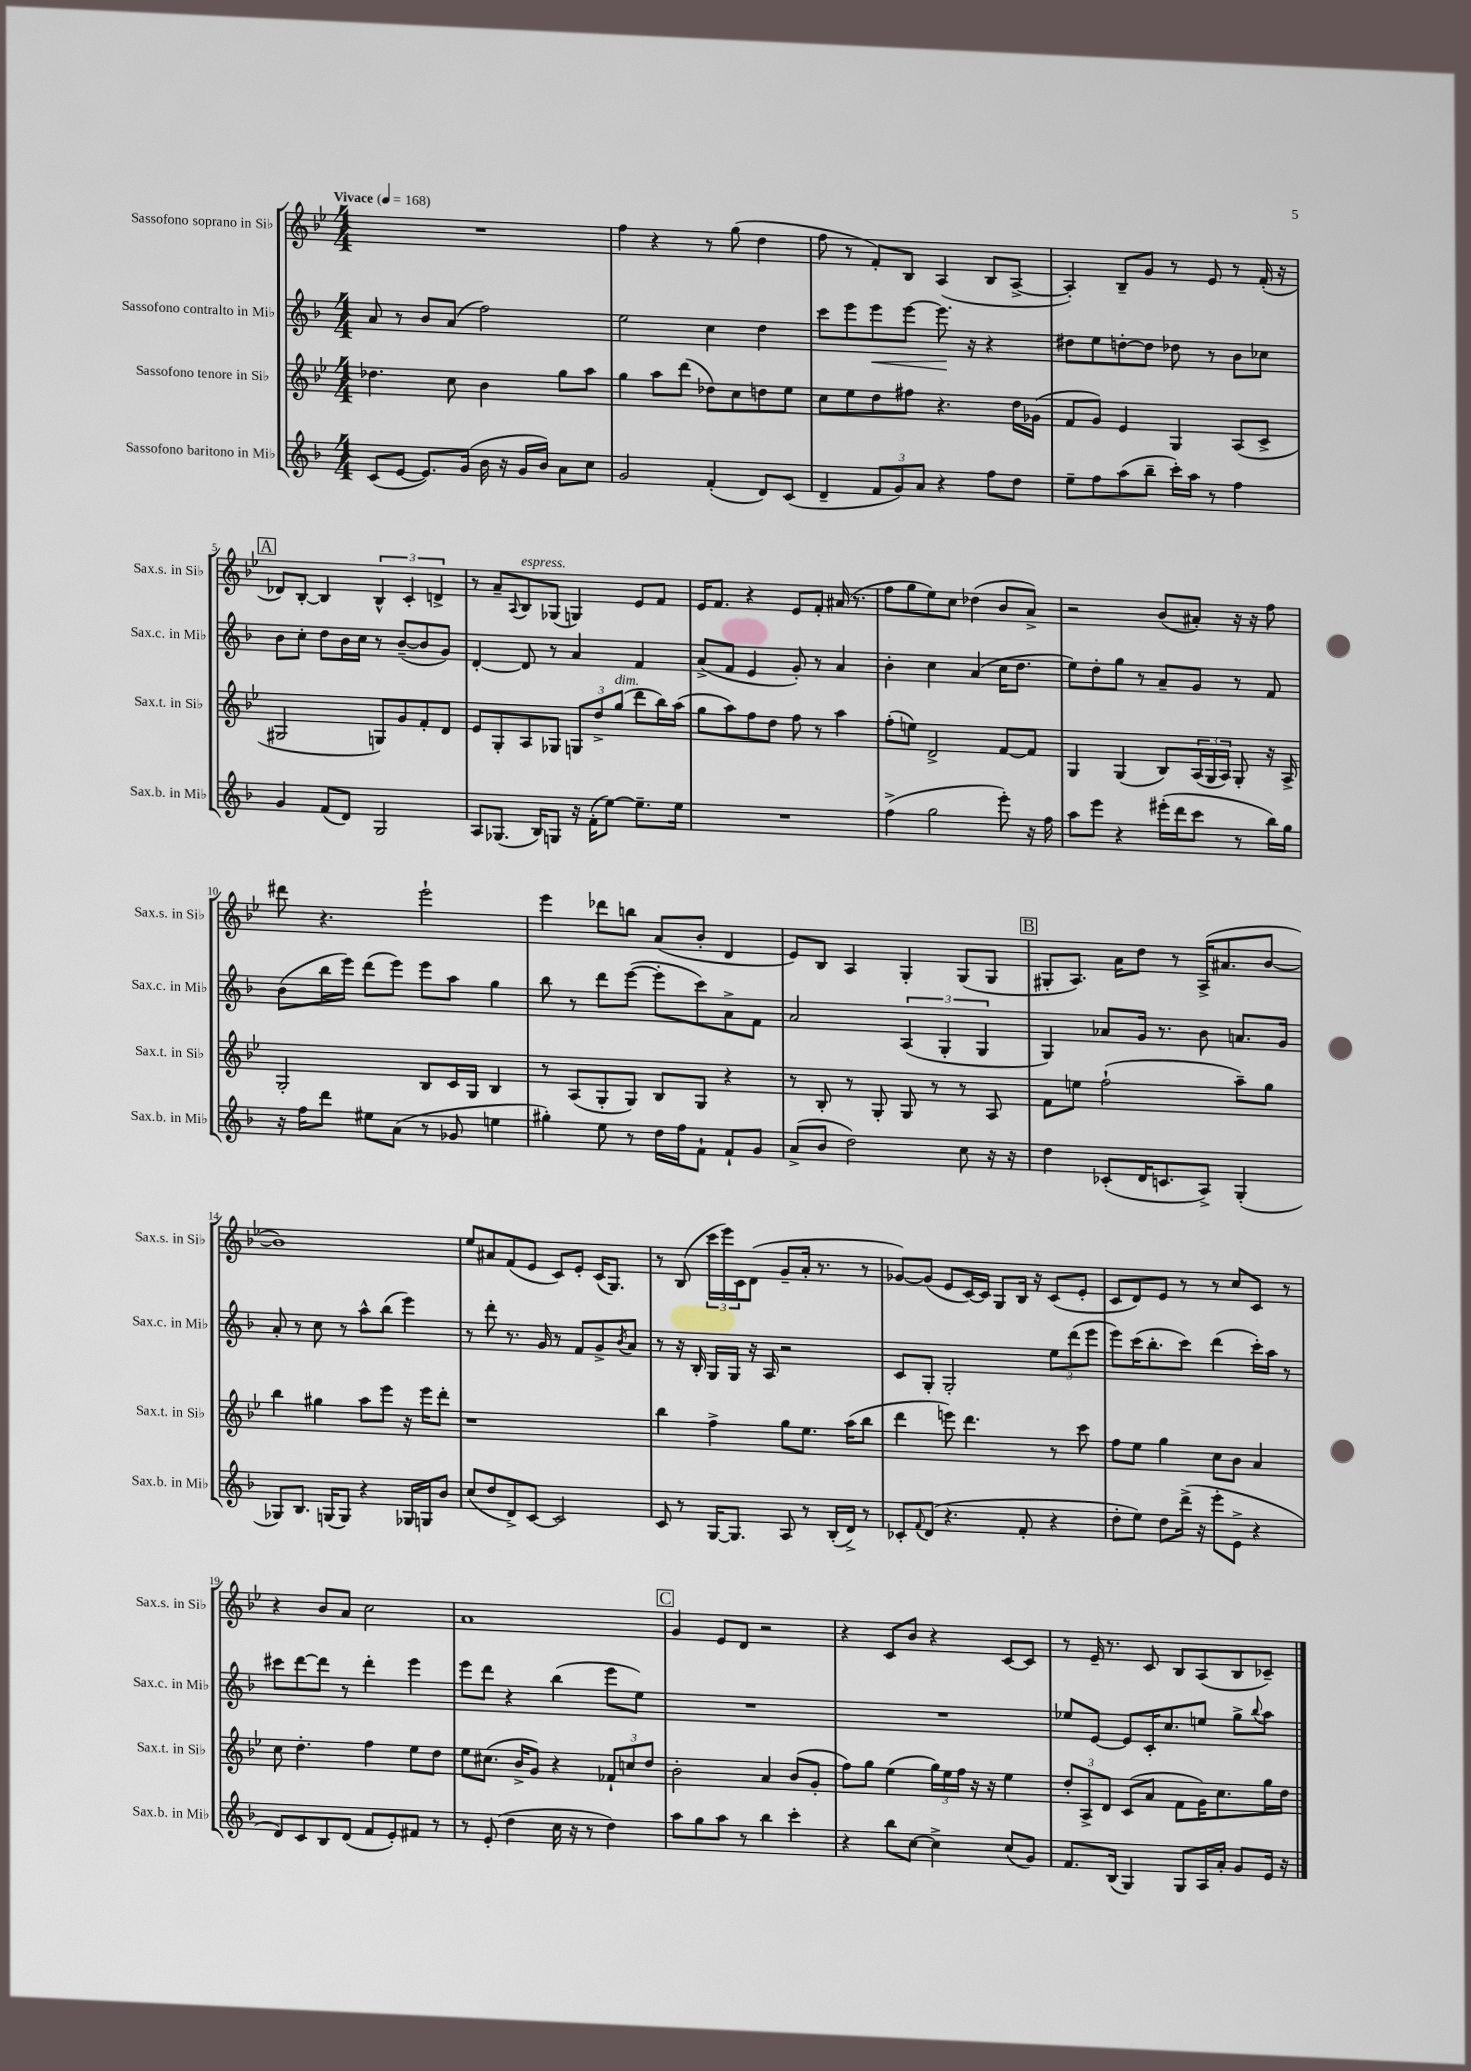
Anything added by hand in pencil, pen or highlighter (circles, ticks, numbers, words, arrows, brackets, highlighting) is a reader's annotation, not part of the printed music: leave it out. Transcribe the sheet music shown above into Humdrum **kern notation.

**kern	**kern	**kern	**kern
*staff4	*staff3	*staff2	*staff1
*clefG2	*clefG2	*clefG2	*clefG2
*k[b-]	*k[b-e-]	*k[b-]	*k[b-e-]
*M4/4	*M4/4	*M4/4	*M4/4
*MM168	*MM168	*MM168	*MM168
(8c/L	4.dd-\	8a/	1r
[8e/J	.	8r	.
8.e/]L)	.	8b-/L	.
.	8cc\	(8a/J	.
(16g/Jk	.	.	.
16b-\	4b-\	2ff\)	.
16r	.	.	.
16g/LL	.	.	.
16b-/JJ)	.	.	.
8a\L	8gg\L	.	.
8cc\J	8aa\J	.	.
=	=	=	=
2g/	4gg\	2ee\	4ff\
.	8aa\L	.	4r
.	(8ddd\J	.	.
(4f'/	8dd-\L)	4cc\	8r
.	8cc\	.	(8gg\
8d/L)	8dd\	4dd\	4dd\
(8c/J	8ee-\J	.	.
=	=	=	=
4d~/	8cc\L	8ccc\L	8ff\
.	8ee-\	8eee\	8r
12f/L	8dd\	8eee\	8f'/L)
12g/)	.	.	.
.	8ff#\J	[8eee\J	8B-/J
12a/J	.	.	.
4r	4.r	8.eee\]	(4A/
.	.	16r	.
8ff\L	.	4r	8B-/L
8dd\J	16dd\LL	.	[8A^/J
.	(16g-\JJ	.	.
=	=	=	=
8ee~\L	8f/L	8dd#\L	4A'/])
8ff\	8g/J)	8ee\	.
(8aa\	4e-/	[8dd'\	8B-~/L
8bb-~\J	.	8dd\]J	8g/J
16ccc'\LL)	4G/	8dd-\	8r
16aa\JJ	.	.	.
8r	.	8r	8e-/
4ff\	(8A/L	8b-\L	8r
.	8c^/J	8cc-\J	(16f'/
.	.	.	16r
=	=	=	=
4g/	2G#/	8b-\L	8d-/L)
.	.	8cc'\J	[8B-'/J
(8f/L	.	8dd\L	4B-/]
8d/J)	.	16b-\L	.
.	.	16cc\JJ	.
2G/	8G/L)	8r	6B-^^/
.	8g/	([8b-~/L	.
.	.	.	6c'/
.	8f'/	8b-/]	.
.	.	.	6d^/
.	8d/J	8g/J)	.
=	=	=	=
8A/L	8e-/L	[4d'/	8r
(8.G-/J	8G'/	.	8a~/L
.	.	.	8qqA/
.	8A/	8d/]	8B-/
16B-/LK)	.	.	.
8G/J	8G-/J	8r	(8G-/J
16r	12G/L	4a/	4G/)
(16f'\LK	.	.	.
.	12dd^/	.	.
[8ee\J)	.	.	.
.	(12gg/J	.	.
8.ee~\]L	8ddd\L	4f/	8e-/L
.	16bb-\L)	.	8f/J
16ee\Jk	(16aa\JJ	.	.
=	=	=	=
1r	8gg\L	(8a^/L	16e-/LK
.	.	.	8.f/J
.	8aa\)	8f/J	.
.	8ff\	4e/	4r
.	8dd\J	.	.
.	8ff\	8g'/)	8e-/L
.	8r	8r	8f'/J
.	4aa\	4a/	(16a#/
.	.	.	8.r
=	=	=	=
(4ff^\	(8ff'\L	4b-'\	8ff\L
.	8ee\J)	.	8gg\
2gg\	2d^/	4cc\	8ee-\)
.	.	.	8cc\J
.	.	(4a/	(4dd-\
8eee'\)	[8f/L	16cc\LK	8b-/L
.	.	8.dd\J	.
16r	8f/]J	.	8a^/J)
16ff\	.	.	.
=	=	=	=
8aa\L	4G/	8ee\L)	2r
8eee\J	.	8dd'\	.
4r	(4G/	8gg\J	.
.	.	8r	.
(16eee#'\LL	8B-/L)	8a~/L	(8b-/L
16ddd\J	.	.	.
8ccc\J	(24A/L	8g/J	8a#'/J)
.	24G/	.	.
.	24A/JJ)	.	.
8r	8G'/	8r	16r
.	.	.	16r
16bb-\LL)	16r	8f/	8ff\
16gg\JJ	16A^/	.	.
=	=	=	=
16r	2G'/	(8b-\L	8ddd#\
16ff\LK	.	.	.
8ddd\J	.	16bb-\L	4.r
.	.	16eee\JJ)	.
8ee#\L	.	(8ddd\L	.
(8a\J	.	8eee\J)	.
8r	8B-/L	8eee\L	2eee-`\
8g-/	16c/L	8aa\J	.
.	16G/JJ	.	.
4ee\	4B-/	4gg\	.
=	=	=	=
4gg#'\)	8r	8bb-\	4eee-\
.	(8A/L	8r	.
8ee\	8G'/	8ddd\L	8ddd-\L
8r	8G/J)	([8eee\J	8bb\J
16dd\LL	8B-/L	8eee'\]L	(8a/L
16ff\J	.	.	.
8f`\J	8G/J	8ccc\)	8b-'/J
8f`/L	4r	8a^\	4d/
8g/J	.	8f\J	.
=	=	=	=
(8a^/L	8r	2a/	8e-/L)
8b-/J	8B-'/	.	8B-/J
2dd\)	8r	.	4A/
.	8G'/	.	.
.	8G/	(6A/	4G'/
.	8r	.	.
.	.	6G'/	.
8cc\	8r	.	(8G/L
.	.	6G/	.
16r	8A/	.	8G/J
16r	.	.	.
=	=	=	=
4dd\	8f\L	4G/)	8G#'/L
.	8ee\J	.	8.A/J)
(8c-'/L	(2ff`\	8a-/L	.
.	.	.	16a\LK
16d/K	.	16g/Jk	8dd\J
8.c/	.	8.r	.
.	.	.	8r
8A^/J)	.	8b-\	(16A^/LK
.	.	.	8.a#/
(4G'/	8aa~\L)	8.a/L	.
.	8gg\J	.	[8b-/J
.	.	16g/Jk	.
=	=	=	=
8G-/L)	4bb-\	8a'/	1b-])
8.B-/J	.	8r	.
.	4gg#\	8cc\	.
(16G/LK	.	.	.
8G/J)	.	8r	.
4r	8aa\L	8aa^^\L	.
.	8eee-\J	(8bb-\J	.
16G-/LL	16r	4eee\)	.
16G/J	16eee-\LK	.	.
8b-/J	8ddd'\J	.	.
=	=	=	=
(8cc/L	1r	8r	8ee-/L
8dd/	.	8ddd'\	8a#/
8d^/)	.	8.r	(8f/
[8c/J	.	.	8e-/J
.	.	16g/	.
2c/]	.	8r	8c/L)
.	.	8f/L	8e-'/J
.	.	8g^/	(16c/LK
.	.	.	8.G/J)
.	.	8qb-/	.
.	.	8a/J	.
=	=	=	=
8c/	4bb-\	8r	8r
8r	.	16r	(8B-/
.	.	16B-'/	.
[16G/LK	4ff^\	16G/LL	24ccc\LL
.	.	.	24eee-\)
8.G/]J	.	16G/JJ	.
.	.	.	24c\J
.	.	16r	(8d\J
.	.	16A/	.
8A/	8gg\L	2r	8g~/L
8r	8.ee-\J	.	16a'/Jk
.	.	.	8.r
(16B-'/LL	.	.	.
16d^/JJ)	(16aa\LK	.	.
8r	8bb-\J	.	8r
=	=	=	=
8c-'/L	4ddd\	8c/L	[8g-/L)
8qqf/	.	.	.
(8d/J	.	8G'/J	(8g-/]J
4.r	8eee\)	2G'/	8e-/L
.	4.ddd\	.	[16c/L)
.	.	.	16c/]JJ
.	.	.	8G/L
8f'/	.	.	16B-/Jk
.	.	.	16r
4r	8r	12ee\L	(8c/L
.	.	(12ddd\	.
.	8ccc\	.	8e-'/J
.	.	12eee\J	.
=	=	=	=
8dd'\L	8ff\L	8eee\L)	8c/L
8ee\J)	8ee-\J	(16ccc\K	8d/)
.	.	8.bb-'\	.
8dd\L	4gg\	.	8e-/J
(16ddd^\Jk	.	8ccc\J)	8r
16r	.	.	.
8eee'\L	8cc\L	(4ddd\	8r
8e^\J	8b-\J	.	8cc/L
4r	4a/	16ccc'\LL)	8c/J
.	.	16aa\JJ	.
.	.	8r	8r
=	=	=	=
8d/L)	8cc\	8ccc#\L	4r
8c/	4.dd'\	[8ddd\	.
8B-/	.	8ddd\]J	8b-/L
(8d/J	.	8r	8a/J
8f/L	4ff\	4ddd'\	2cc\
8e'/)	.	.	.
8f#/J	8ee-\L	4eee\	.
8r	8dd\J	.	.
=	=	=	=
8r	8ee-\L	8eee\L	1a
(8e'/	(8.cc#\J	8ddd\J	.
4dd\	.	4r	.
.	16b-^/LK	.	.
.	8g/J)	.	.
16cc\	4r	(4bb-\	.
16r	.	.	.
8r	.	.	.
4dd\)	12f-`/L	8eee\L	.
.	12cc/	.	.
.	.	8ee\J)	.
.	12dd/J	.	.
=	=	=	=
8aa\L	2b-'\	1r	4g/
8gg\	.	.	.
8aa\J	.	.	8e-/L
8r	.	.	8d/J
4bb-\	4a/	.	2r
4ccc'\	(8b-/L	.	.
.	8g'/J	.	.
=	=	=	=
4r	8ff\L)	1r	4r
.	8gg\J	.	.
8bb-\L	(4ee-\	.	8c/L
[8cc\J	.	.	8b-/J
4cc^\]	24gg\LL)	.	4r
.	24ee-\	.	.
.	24ff\JJ	.	.
.	16r	.	.
.	16r	.	.
(8cc/L	4ee-\	.	[8c/L
8g/J)	.	.	8c/]J
=	=	=	=
8.f/L	12dd'/L	8ee-/L	8r
.	12A^/	.	.
.	.	[8e/J	16e-~/
.	12d/J	.	.
(16B-/Jk	.	.	8.r
4G/)	(8c/L	8e/]L	.
.	8a/J	16c'/K	8c/
.	.	8.cc/	.
8G/L	8f\L	.	8B-/L
16A/L	16g\K)	8ee/J	(8A/
16a'/JJ	8.cc\	.	.
8g/L	.	8gg^\L	8B-/
.	.	8qqbb-/	.
16e/Jk	16gg\L	8aa\J	8c-~/J)
16r	16dd\JJ	.	.
==	==	==	==
*-	*-	*-	*-
